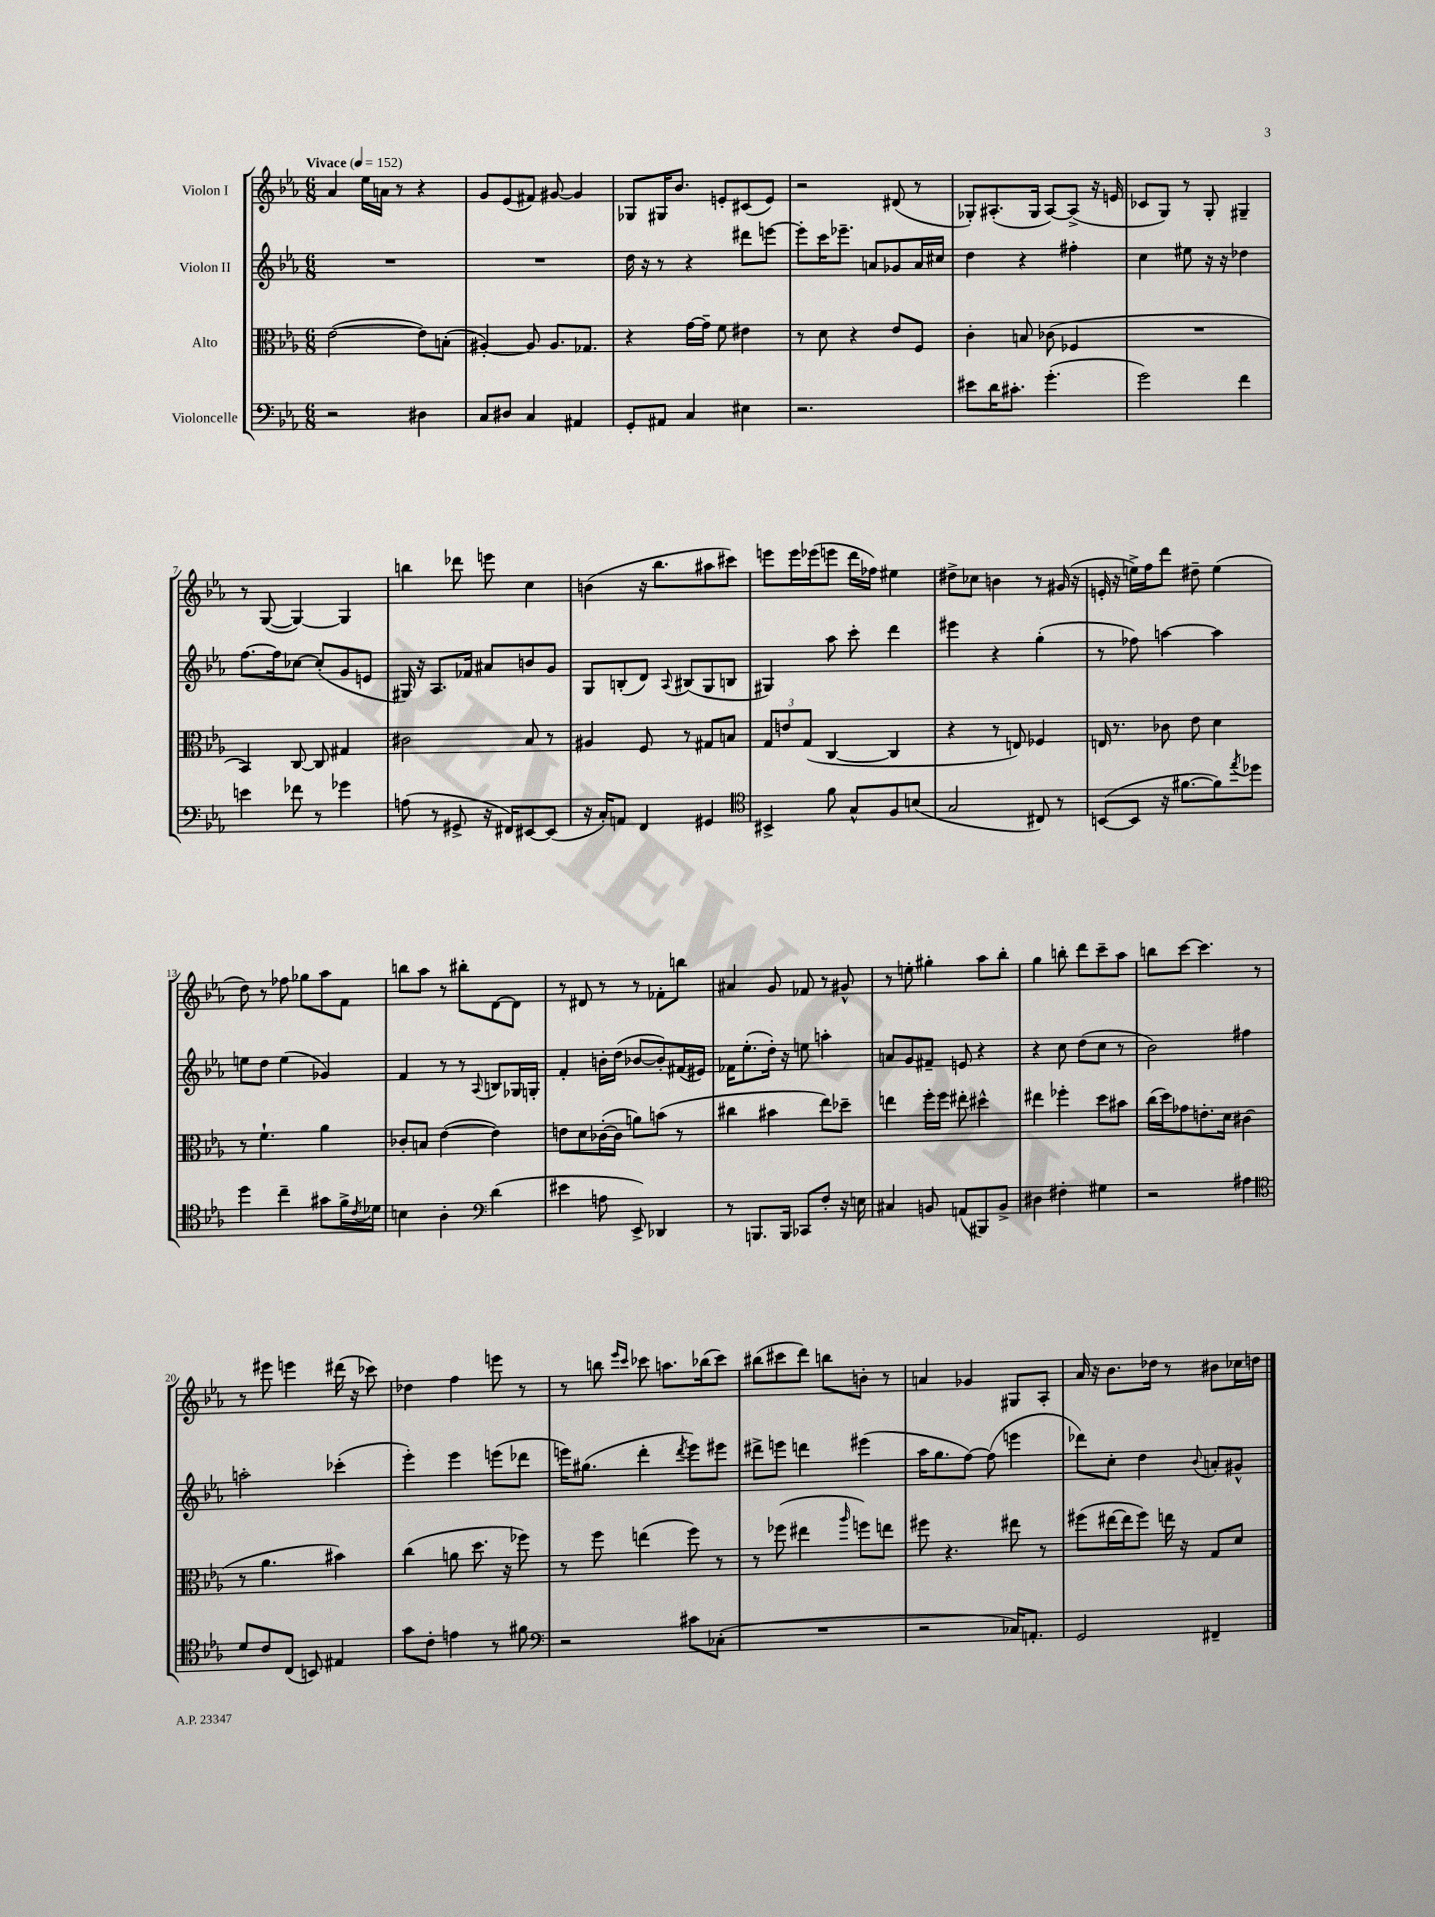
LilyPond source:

<<
\new StaffGroup <<
\new Staff = "s0" \with { instrumentName = "Violon I" } {
    \clef treble \key ees \major \numericTimeSignature \time 6/8 \tempo "Vivace" 4 = 152
    aes'4 ees''16 a'16 r8 r4 |
    g'8 ees'8( fis'8) gis'8~ gis'4 |
    ges8 gis16 bes'8. e'8-. cis'8( e'8) |
    r2 dis'8( r8 |
    ges8-.) ais8.-.( ges16 ais8~) ais8->( r16 e'16 |
    ces'8 g8) r8 g8-. gis4-- |
    r8 g8~( g4~) g4 |
    b''4 des'''8 e'''8 c''4 |
    b'4( r16 bes''8. ais''8 cis'''8) |
    e'''8 e'''16 ees'''16( e'''8 d'''16 fes''16) eis''4 |
    dis''8-> ces''8 b'4 r8 gis'16( r16 |
    e'16-. r16 e''16->) f''16 d'''8 dis''8-- e''4( |
    d''8) r8 fes''8 ges''8 aes''8 f'8 |
    b''8 aes''8 r8 bis''8-. d'8~ d'8 |
    r8 dis'8 r8 r8 fes'8-. b''8 |
    ais'4 g'8 fes'8 r8 gis'8-^ |
    r8 e''8-. gis''4-. aes''8 bes''8-. |
    g''4 b''8-. d'''8 c'''8-- aes''8 |
    b''8 c'''8~ c'''4. r8 |
    r8 eis'''8 e'''4 dis'''16( r16 ces'''8) |
    des''4 f''4 e'''8 r8 |
    r8 b''8 \grace { ees'''16 c'''16 } ces'''8 a''8. bes''16( ces'''8) |
    bis''8( cis'''8 d'''8) b''8 b'8-. r8 |
    a'4 ges'4 gis8 aes8-. |
    aes'16 r16 bes'8. des''16 r8 bis'8 ces''16 d''16 \bar "|." |
}
\new Staff = "s1" \with { instrumentName = "Violon II" } {
    \clef treble \key ees \major \numericTimeSignature \time 6/8
    R2. |
    R2. |
    d''16 r16 r8 r4 dis'''8 e'''8~ |
    e'''8-. c'''16 ees'''8.-- a'8 ges'8 a'16 cis''16 |
    d''4 r4 fis''4-. |
    c''4 eis''8 r16 r16 des''4 |
    f''8.~ f''16 ces''8~ ces''8-.( g'8 e'8 |
    gis16) r16 aes8. fes'16 ais'8 b'8 g'8 |
    g8 b8-.( d'8) \appoggiatura { aes8 } bis8( g8 b8 |
    gis4) aes''8 c'''8-. d'''4 |
    eis'''4 r4 g''4-.( |
    r8 fes''8) a''4~ a''4 |
    e''8 d''8 e''4( ges'4) |
    f'4 r8 r8 \appoggiatura { aes8 } b8 ges16 g16-. |
    f'4-. b'16-. d''16( bes'8~ bes'8-.) fis'16( eis'16) |
    fes'16 ees''8.-.( d''16-.) r16 e''8 a''4-. |
    a'8 g'8 fis'8-- e'8 r4 |
    r4 c''8 d''8( c''8 r8 |
    bes'2) fis''4 |
    a''2-. ces'''4-.( |
    ees'''4-.) ees'''4 e'''8( des'''8 |
    e'''16) gis''8.( d'''4-. \acciaccatura { d'''8 } e'''8) eis'''8 |
    dis'''8-> e'''8 d'''4 eis'''4( |
    aes''16 g''8. f''8~) f''8( e'''4 |
    des'''8) c''8-. d''4 \appoggiatura { bes'8 } a'8-. gis'8-^ \bar "|." |
}
\new Staff = "s2" \with { instrumentName = "Alto" } {
    \clef alto \key ees \major \numericTimeSignature \time 6/8
    ees'2~( ees'8) b8-.( |
    ais4~-.) ais8 ais8. ges8. |
    r4 g'16~ g'16-- f'8 eis'4 |
    r8 d'8 r4 ees'8 f8 |
    c'4-. b8 ces'8( fes4 |
    R2. |
    bes,4) c8~ c8 gis4 |
    cis'2 bes8 r8 |
    ais4 f8 r8 gis8 b8 |
    \tuplet 3/2 { g8 e'8 g8( } c4~ c4 |
    r4 r8 e8) fes4 |
    e16 r8. ces'8 ees'8 d'4 |
    r8 f'4.-! aes'4 |
    ces'8-. b8 ees'4~( ees'4) |
    e'8 d'8 ces'16~-.( ces'16 a'8) b'8( r8 |
    cis''4 bis'4 ees''8) des''8-- |
    e''4 f''16-. f''16 eis''8-. dis''4-^ |
    eis''4 fes''4-. d''8 bis'8 |
    c''16( d''16) ges'8 e'8.-. d'16 cis'4( |
    r8 aes'4. bis'4) |
    c''4( a'8 d''8. r16 fes''8) |
    r8 f''8 e''4( f''8) r8 |
    r8 fes''8( eis''4 \grace { aes''16 } f''8) e''8 |
    fis''8 r4. eis''8 r8 |
    fis''8( eis''16~ eis''16 fis''8) e''16 r16 g8 d'8 \bar "|." |
}
\new Staff = "s3" \with { instrumentName = "Violoncelle" } {
    \clef bass \key ees \major \numericTimeSignature \time 6/8
    r2 dis4 |
    c8 dis8 c4 ais,4 |
    g,8-. ais,8 c4 eis4 |
    r2. |
    eis'8 d'16 cis'8.-. g'4.-.( |
    g'2) f'4 |
    e'4 fes'8 r8 ges'4 |
    a8( r8 gis,8-> r16 fis,16) eis,8~ eis,8( |
    r16 c16-.) a,8 f,4 gis,4 |
    \clef tenor bis,4-> f'8 g8-^ f8 b8( |
    g2 cis8) r8 |
    b,8~( b,8 r16 fis'8.~ fis'8) \acciaccatura { ees''8 } des''8 |
    d''4 c''4-- gis'8 f'16-> \acciaccatura { c'8 } des'16 |
    b4 aes4-. \clef bass d'4( |
    eis'4 a8 ees,8->) des,4 |
    r8 b,,8. b,,16 ces,8 f8-. r16 e16 |
    cis4 b,8 a,8( bis,,8) b,8-> |
    dis4 fis4-. gis4 |
    r2 ais4 |
    \clef tenor d'8 c'8 c8( b,8) eis4 |
    g'8 c'8-. e'4 r8 fis'8 |
    \clef bass r2 cis'8 ces8-.( |
    R2. |
    r2 ces16) a,8.-. |
    g,2 fis,4-- \bar "|." |
}
>>
>>
